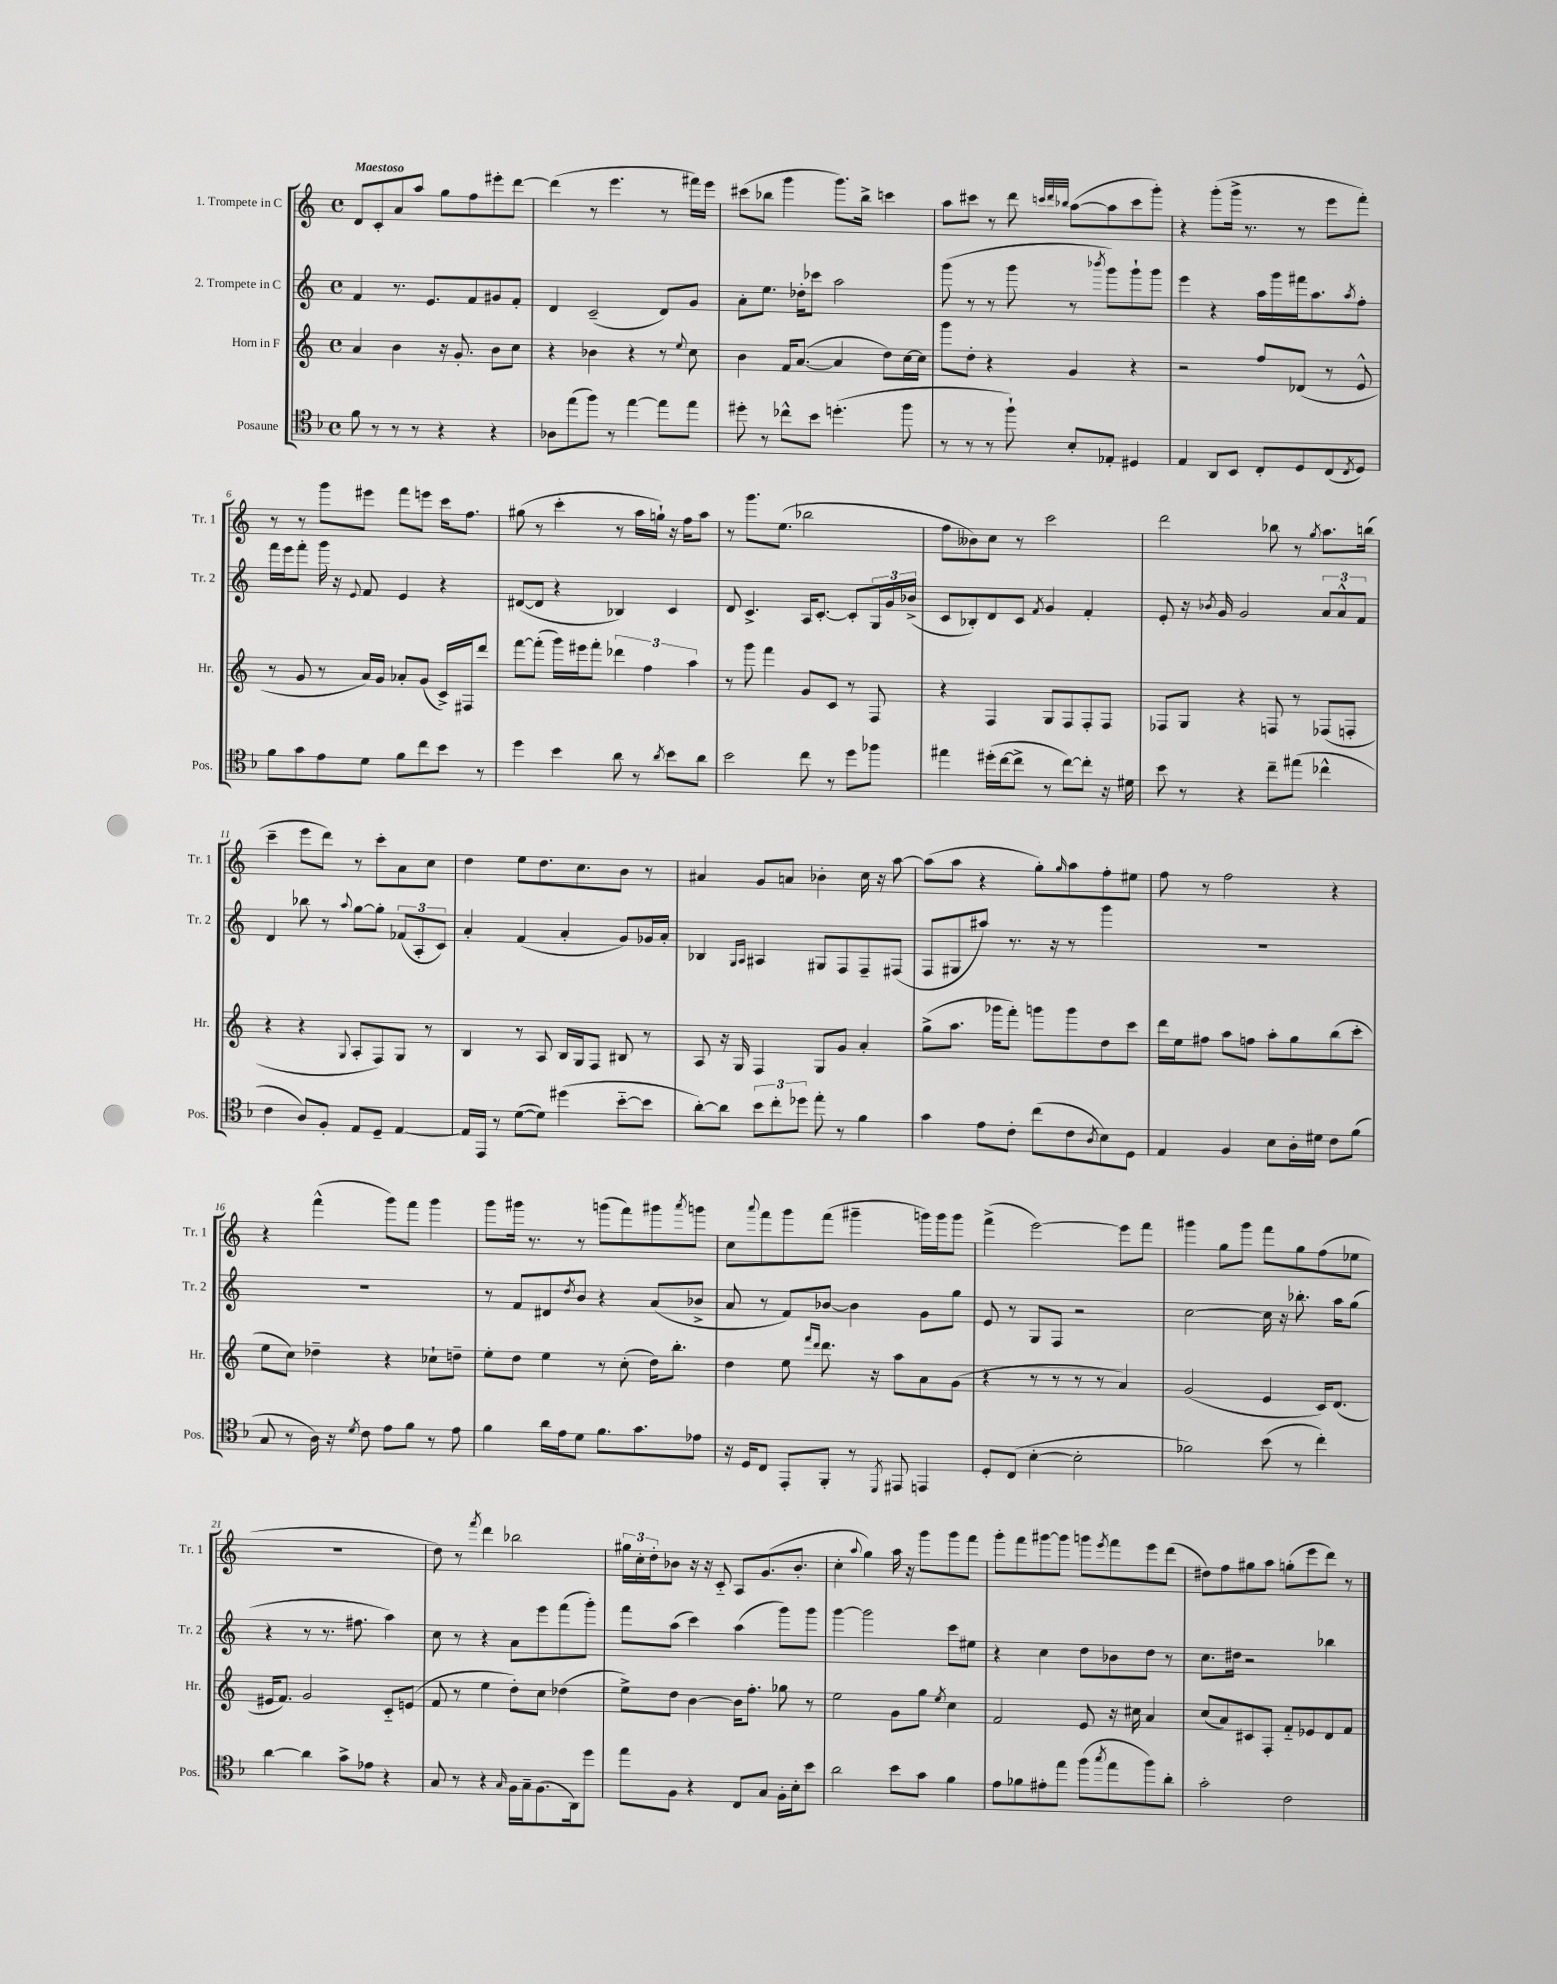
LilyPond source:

<<
\new StaffGroup <<
\new Staff = "s0" \with { instrumentName = "1. Trompete in C" shortInstrumentName = "Tr. 1" } {
    \clef treble \key c \major \defaultTimeSignature \time 4/4 \tempo "Maestoso"
    d'8 c'8-. a'8 a''8 g''8 f''8 eis'''8-. d'''8~ |
    d'''4( r8 e'''4. r8 fis'''16) e'''16 |
    cis'''8( bes''8 g'''4 g'''8.) bes''16-> c'''4 |
    a''8 cis'''8 r8 d'''8 \grace { c'''32 d'''32 bes''32 } a''8~( a''8 c'''8 g'''8-.) |
    r4 g'''8-.( g'''16-> r8. r8 e'''8 f'''8-.) |
    r8 r8 g'''8 eis'''8 f'''8 e'''8 c'''16 f''8. |
    gis''8( r8 c'''4-. r8 a''16 g''16-!) r16 f''16 a''8 |
    r8 g'''8. e''8.( bes''2 |
    f''8 beses'8) c''8 r8 c'''2 |
    d'''2 bes''8 r8 \acciaccatura { g''8 } a''8. b''16( |
    c'''4-- e'''8 d'''8) r8 c'''8-. a'8 c''8 |
    d''4 e''8 d''8. c''8. b'8 r8 |
    ais'4 g'8 a'8 bes'4-. c''16 r16 a''8~ |
    a''8( a''8 r4 g''8-.) \grace { g''16 } a''8 f''8-. eis''8 |
    f''8 r8 f''2 r4 |
    r4 f'''4-^( g'''8) f'''8 g'''4 |
    g'''8 gis'''16 r8. r8 g'''8( f'''8) gis'''8 \acciaccatura { a'''8 } g'''8 |
    c''8 \appoggiatura { a'''8 } f'''8 g'''8 f'''8( gis'''4-- g'''16) g'''16 g'''8 |
    f'''4->( e'''2~) e'''8 f'''8 |
    gis'''4 g''8 gis'''8 f'''8 g''8 f''8( ees''8 |
    R1 |
    d''8) r8 \acciaccatura { f'''8 } d'''4 bes''2 |
    \tuplet 3/2 { gis''16 c''16-. d''16-. } bes'8 r16 r16 c'8-_ a8 g'8.( bes'8.-. |
    c''4-. \appoggiatura { a''8 } g''4) a''16 r16 g'''8 g'''8 f'''8 |
    g'''8-. f'''8 gis'''8~ gis'''8 g'''8 \acciaccatura { e'''8 } f'''8 e'''8 d'''8( |
    dis''8) f''8 gis''8 a''8 g''8-.( e'''8 d'''8) r8 \bar "|." |
}
\new Staff = "s1" \with { instrumentName = "2. Trompete in C" shortInstrumentName = "Tr. 2" } {
    \clef treble \key c \major \defaultTimeSignature \time 4/4
    f'4 r8. e'8. f'8 gis'8 f'8-. |
    d'4 c'2--( d'8) g'8 |
    a'8-. e''8. des''16-. ces'''8 a''2 |
    g'''8( r8 r8 g'''8 r8 \acciaccatura { bes'''8 } g'''8) g'''8-! g'''8 |
    e'''4 r4 a''16 g'''16 fis'''16 a''8. \acciaccatura { a''8 } f''8-. |
    f'''16 e'''16 f'''8-. g'''16 r16 \appoggiatura { e'8 } f'8 e'4 r4 |
    dis'8~( dis'8 r4 bes4) c'4 |
    d'8 c'4.-> a16 c'8.~-. c'8-. \tuplet 3/2 { g16 g'16 bes'16->( } |
    c'8 bes8-.) d'8 c'8 \acciaccatura { f'8 } g'4 f'4-. |
    e'8-. r16 \acciaccatura { bes'8 } g'16 g'2 \tuplet 3/2 { a'8 a'8-^ f'8 } |
    d'4 bes''8 r8 \appoggiatura { a''8 } g''8~ g''8-. \tuplet 3/2 { fes'8( a8-. c'8) } |
    a'4-. f'4( a'4-. g'8) ges'16 a'16-. |
    bes4 \grace { g16 a16 } ais4 gis8 f8 f8-- fis8( |
    f8 gis8 ais''8) r8. r16 r8 g'''4 |
    R1 |
    R1 |
    r8 f'8 dis'8 \acciaccatura { d''8 } b'8 r4 a'8( bes'8-> |
    a'8 r8 f'8) bes'8~ bes'4 g'8 g''8 |
    e'8 r8 g8 f8 r2 |
    c''2~ c''16 r16 bes''8.-. a''16 g''8( |
    r4 r8 r8. fis''8. a''4) |
    c''8 r8 r4 a'8 e'''8 f'''8( g'''8-.) |
    f'''8 a''8( c'''4) a''4( g'''8) g'''8 |
    g'''4~ g'''2 c'''8 eis''8 |
    r4 c''4 d''8 bes'8 d''8 r8 |
    c''8. dis''16 r2 bes''4 \bar "|." |
}
\new Staff = "s2" \with { instrumentName = "Horn in F" shortInstrumentName = "Hr." } {
    \clef treble \key c \major \defaultTimeSignature \time 4/4
    a'4 b'4 r16 g'8.-. b'8 c''8 |
    r4 bes'4 r4 r8 \appoggiatura { e''8 } c''8 |
    b'4 f'16 a'8.~( a'4 d''8) c''16~ c''16 |
    g'''8 d''8-. r4 g'4 r4 |
    r2 f''8 des'8( r8 e'8-^ |
    r8 g'8 r8 a'16) g'16 aes'8-. g'8( c'16->) fis16 d'''8 |
    f'''8~ f'''8-.( g'''16) eis'''16 f'''8-. \tuplet 3/2 { des'''4 f''4 a''4 } |
    r8 g'''8 f'''4 g'8 c'8 r8 f8 |
    r4 f4 g8 f8 f8-. f8 |
    fes8 g8 r4 f8 r8 fes8( f8-. |
    r4 r4 \appoggiatura { g8 } a8-. f8) g8 r8 |
    b4 r8 a8 b16 g16 f8 bis8 r8 |
    a8 r16 g16 f4 g8 g'8 a'4-. |
    g''8->( a''8. ges'''16 f'''8-.) g'''8 g'''8 d''8 c'''8 |
    d'''16 e''16 fis''8 a''8 f''8 a''8-. g''8 b''8( c'''8-. |
    e''8 c''8) des''4-- r4 ces''8-! d''8-- |
    e''8-. d''8 e''4 r8 c''8-.( d''16) b''8.-. |
    d''4 e''8 \grace { f'''16 d'''16 } d'''8. r16 a''8 a'8 g'8( |
    r4 r8 r8 r8 r8 a'4) |
    g'2( e'4 c'16) d'8.( |
    eis'16 f'8.) g'2 c'8-_ e'8( |
    f'8 r8 e''4 d''8-.) c''8 des''4( |
    e''8->) d''8 b'4~ b'16 f''8.-. ges''8 r8 |
    e''2 g'8 g''8 \acciaccatura { e''8 } c''4 |
    f'2 e'8 r16 cis''16 a'4 |
    c''8( a'8) cis'8 f8-. f'8-_ ees'8 d'8 f'8 \bar "|." |
}
\new Staff = "s3" \with { instrumentName = "Posaune" shortInstrumentName = "Pos." } {
    \clef tenor \key f \major \defaultTimeSignature \time 4/4
    f'8 r8 r8 r8 r4 r4 |
    aes8 e''8( f''8) r8 e''4~ e''8 e''8 |
    dis''8-. r8 ces''8-^ bes'8 d''4.-.( f''8 |
    r8 r8 r8 f''8-!) bes8-. ees8-. dis4 |
    e4 a,8 bes,8 c8-. d8 c8( \acciaccatura { c8 } d8) |
    f'8 g'8 e'8 d'8 f'8 c''8 bes'8 r8 |
    d''4 bes'4 a'8 r8 \acciaccatura { a'8 } bes'8 a'8 |
    bes'2 c''8 r8 d''8 fes''8 |
    eis''4 dis''16-.( c''16~ c''8-> r8 c''8~) c''8-. r16 dis'16 |
    bes'8 r8 r4 c''8-- eis''8( ces''4-^ |
    c'4 a8) f8-. e8 d8-- e4~ |
    e16 e,16 r8 d'8~( d'8) dis''4( bes'8~-_ bes'8 |
    a'8~-.) a'8 \tuplet 3/2 { bes'8 c''8-. des''8 } e''8-. r8 f'4 |
    g'4 e'8 c'8-. c''8( c'8 \acciaccatura { a8 } bes8) d8 |
    e4 f4 bes8 a16-. dis'16 c'8 f'8( |
    g8 r8 a16) r16 \acciaccatura { d'8 } c'8 e'8 f'8 r8 e'8 |
    f'4 a'16 e'16 d'8 f'8. g'8. ees'8 |
    r16 d16 c8 e,8-. f,8-. r8 \acciaccatura { d,8 } eis,8 e,4 |
    d8-. c8( bes4~-. bes2-. |
    fes'2) bes'8( r8 c''4-.) |
    a'4~ a'4 g'8-> ees'8 r4 |
    g8 r8 r4 \grace { g16 } f16 g16-- f8.( a,16) d''8 |
    e''8 f8 r4 c8 g8 f16-. bes16-. bes'8 |
    a'2 bes'8 g'8 f'4 |
    e'8 fes'8 eis'8-. e''8 f''8( \acciaccatura { g''8 } e''8 f''8) a'8-. |
    g'2-. c'2 \bar "|." |
}
>>
>>
